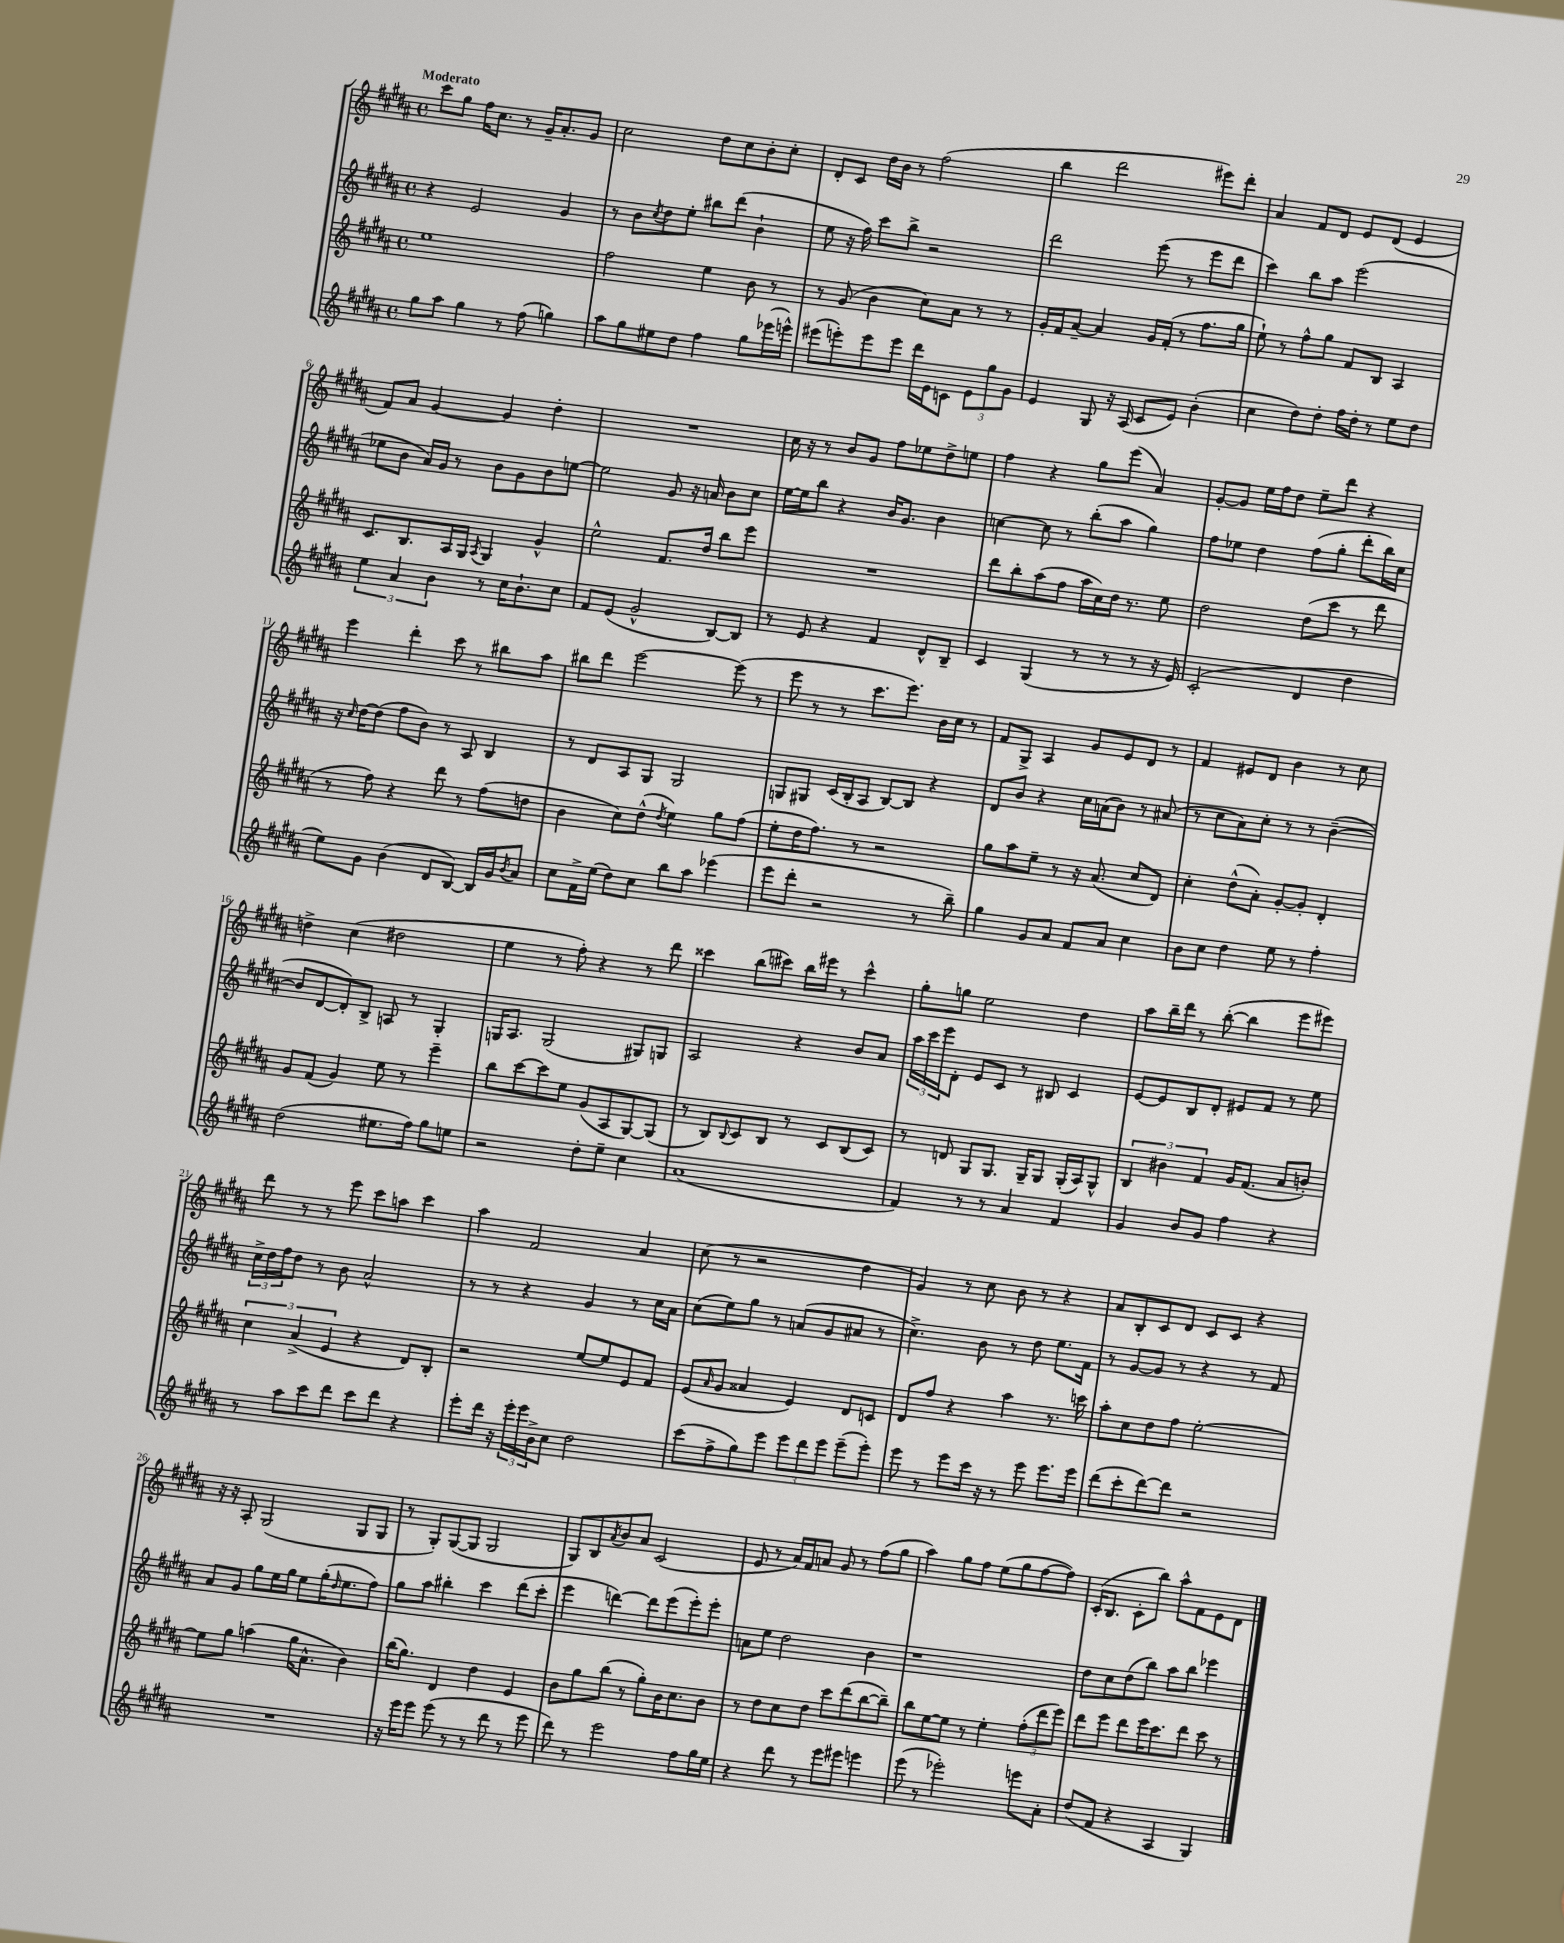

**kern	**kern	**kern	**kern
*staff4	*staff3	*staff2	*staff1
*clefG2	*clefG2	*clefG2	*clefG2
*k[f#c#g#d#a#]	*k[f#c#g#d#a#]	*k[f#c#g#d#a#]	*k[f#c#g#d#a#]
*M4/4	*M4/4	*M4/4	*M4/4
*met(c)	*met(c)	*met(c)	*met(c)
8gg#\L	1ee	4r	8ccc#\L
8aa#\J	.	.	8gg#\J
4gg#\	.	2e/	16ff#\LK
.	.	.	8.cc#\J
8r	.	.	8r
(8ff#\	.	.	16g#~/LK
.	.	.	8.a#'/
4gg\)	.	4g#/	.
.	.	.	8g#/J
=	=	=	=
8aa#\L	2ff#\	8r	2cc#\
8gg#\	.	8b\L	.
.	.	8qcc#/	.
8ee#\	.	8dd#\	.
8dd#\J	.	8ee'\J	.
4ff#\	4ee\	8bb#\L	8dd#\L
.	.	(8ddd#\J	8cc#\
8gg#\L	8b\	4b`\	8b'\
(16eee-\L	8r	.	8cc#'\J
16eee^^\JJ)	.	.	.
=	=	=	=
(8eee#\L	8r	8ee\	8d#'/L
8eee'\)	(8g#/	16r	8c#/J
.	.	16ff#\)	.
8eee\	4b\	8ccc#\L	16dd#\LL
.	.	.	16b\JJ
8eee\J	.	8bb^\J	8r
16ddd#\LL	8cc#\L)	2r	(2ff#\
16e\J	.	.	.
8c\J	8a#\J	.	.
12e\L	8r	.	.
12gg#\	.	.	.
.	8r	.	.
12g#\J	.	.	.
=	=	=	=
4e/	16g#'/LL	2ddd#\	4bb\
.	16f#/J	.	.
.	[8a#~/J	.	.
8G#/	4a#/]	.	2ddd#\
16r	.	.	.
(16A#/	.	.	.
8c#/L	16g#/LL	(8eee\	.
.	(16f#'/JJ	.	.
8e/J)	8r	8r	.
(4b'\	8.ff#\L	8eee\L	8eee#\L)
.	.	8ddd#\J	8ddd#'\J
.	16gg#\Jk	.	.
=	=	=	=
4cc#\	8ee`\)	4ccc#\)	4a#/
.	8r	.	.
8dd#\L)	8ff#^^\L	8bb\L	8f#/L
8dd#'\J	8gg#\J	8aa#\J	8d#/J
16ff#\LL	8f#/L	(2eee\	8e/L
16dd#'\JJ	.	.	.
8r	8B/J	.	(8d#/J
8ee\L	4A#/	.	4e/
8dd#\J	.	.	.
=	=	=	=
6ee\	8.c#/L	8ee-\L	8f#/L)
.	.	8b\J	8a#/J
6a#/	.	.	.
.	8.B/	.	.
.	.	16a#/LL)	[4g#/
.	.	16g#/JJ	.
6b\	.	.	.
.	16A#/L	8r	.
.	16G#/JJ	.	.
.	8qA#/	.	.
8r	4G#/	8b\L	4g#/]
16cc#\LK	.	8g#\	.
8.b`\	.	.	.
.	4g#^^/	8b\	4dd#'\
8cc#\J	.	[8ee\J	.
=	=	=	=
8f#/L	2ee^^\	2ee\]	1r
(8e/J	.	.	.
2g#^^/	.	.	.
.	8.f#/L	8g#/	.
.	.	16r	.
.	16dd#/Jk	16a/	.
[8B/L)	8bb\L	8b\L	.
8B/]J	8eee\J	8cc#\J	.
=	=	=	=
8r	1r	[16ee\LL	16cc#\
.	.	16ee\]J	16r
8e/	.	8bb\J	8r
4r	.	4r	8b/L
.	.	.	8g#/J
4f#/	.	16b/LK	8ff#\L
.	.	8.g#/J	.
.	.	.	8ee-\
8d#^^/L	.	4b\	8dd#^\
8B~/J	.	.	8ee\J
=	=	=	=
4c#/	8ddd#\L	[4cc\	4ff#\
.	8bb'\	.	.
(4G#/	(8aa#\	8cc\]	4r
.	8ff#\J	8r	.
8r	16aa#\LL	(8bb'\L	8gg#\L
.	16cc#\)	.	.
8r	16dd#\JJ	8aa#\J	(8eee\J
.	8.r	.	.
8r	.	4gg#\)	4a#/)
16r	8ee\	.	.
16e/)	.	.	.
=	=	=	=
(2c#'/	2dd#\	8ff#\L	[8g#'/L
.	.	8ee-\J	8g#/]J
.	.	4dd#\	16ee\LL
.	.	.	16ff#\J
.	.	.	8dd#\J
4d#/	(8dd#\L	(8ff#\L	8ee~\L
.	8ccc#\J	8gg#'\J	8ddd#\J
4dd#\	8r	8ddd#'\L	4r
.	8ddd#\	16bb\L)	.
.	.	16cc#\JJ	.
=	=	=	=
8ee\L)	8r	16r	4eee\
.	.	16qqcc#/	.
.	.	[16dd#\LK	.
8g#\J	8ff#\)	(8dd#\]J	.
(4b\	4r	8ff#\L	4ddd#'\
.	.	8b\J)	.
8d#/L	8ddd#\	8r	8ccc#\
[8B/J)	8r	8A#/	8r
16B/]LL	(8ff#\L	4B/	8bb#\L
16g#/J	.	.	.
8qb/	.	.	.
8a#/J	8dd\J	.	8aa#\J
=	=	=	=
8cc#\L	4b\	8r	8bb#\L
16f#^\L	.	8d#/L	8ddd#\J
(16ee\JJ	.	.	.
8dd#\L)	8cc#\L)	8A#/	[2eee\
8cc#\J	(8dd#^^\J	8G#/J	.
.	8qdd#/	.	.
8bb\L	4ee\)	2G#/	.
8aa#\J	.	.	.
(4eee-\	8gg#\L	.	(8eee\]
.	(8ff#\J	.	8r
=	=	=	=
8eee\L	8ee'\L	8G/L	8eee\
8ddd#'\J	16dd#\K	8G#/J	8r
.	8.ff#\J)	.	.
2r	.	(16c#/LL	8r
.	.	16B'/J	.
.	8r	8A#/J	8.ccc#\L
.	2r	[8B/L)	.
.	.	.	8.eee\J)
.	.	8B/]J	.
8r	.	4r	16b\LL
.	.	.	16cc#\JJ
8bb~\)	.	.	8r
=	=	=	=
4gg#\	8gg#\L	8d#/L	8f#/L
.	8aa#\	8b/J	8G#^/J
8g#/L	8ee~\J	4r	4A#/
8a#/J	8r	.	.
8f#/L	16r	16cc#\LL	8g#/L
.	(8.a#/	(16a\J	.
8a#/J	.	8b\J)	8e/
4cc#\	8cc#/L	8r	8d#/J
.	8d#/J)	(8a#/	8r
=	=	=	=
8b\L	4cc#'\	8r	4f#/
8cc#\J	.	8cc#\L	.
4dd#\	(8dd#^^\L	8a#\)	8e#/L
.	8a#'\J)	8cc#'\J	8d#/J
8ee\	[8g#'/L	8r	4b\
8r	8g#'/]J	8r	.
4ff#'\	4d#'/	([4b~\	8r
.	.	.	8cc#\
=	=	=	=
(2dd#\	8g#/L	8b/]L	4dd^\
.	(8f#/J	[8d#/	.
.	4g#/)	8d#'/])	(4cc#\
.	.	8B^/J	.
8.ee#\L	8ee\	8A/	2dd#\
.	8r	8r	.
16ff#\Jk)	.	.	.
8gg#\L	4eee~\	4G#'/	.
8ee\J	.	.	.
=	=	=	=
2r	8bb\L	16G/LK	4ee\
.	.	8.A#/J	.
.	[8ccc#\	.	.
.	8ccc#\]	(2G/	8r
.	8ee\J	.	8ff#'\)
8dd#'\L	(8g#/L	.	4r
8ee~\J	8A#/	.	.
4cc#\	[8G#/)	8G#/L)	8r
.	(8G#/]J	8G/J	8ddd#\
=	=	=	=
(1a#	8r	2A#/	4ccc##\
.	8B/L)	.	.
.	8qqB/	.	.
.	8c#/	.	(8bb\L
.	8B/J	.	8ccc#\J)
.	8r	4r	16bb\LL
.	.	.	16eee#\JJ
.	8c#/L	.	8r
.	(8B/	8b/L	4ccc#^^\
.	8c#/J)	8a#/J	.
=	=	=	=
4f#/)	8r	24aa#\LL	8gg#'\L
.	.	24ccc#\	.
.	.	24eee\J	.
.	8d/	8d#'\J	8gg\J
8r	8G#/L	8e/L	2ee\
8r	8.G#/J	8c#/J	.
4a#/	.	8r	.
.	16G#~/LK	.	.
.	8G#/J	8B#/	.
4f#/	(16G#'/LL	4c#/	4dd#\
.	16A#/J)	.	.
.	8G#^^/J	.	.
=	=	=	=
4g#/	6B/	[8e/L	8aa#\L
.	.	8e/]	16bb~\L
.	6b#\	.	.
.	.	.	16ddd#\JJ
8b/L	.	8B/	8r
.	6f#/	.	.
8g#/J	.	8d#'/J	([8bb'\
4ff#\	16g#/LK	8e#/L	4bb\]
.	(8.f#/J	.	.
.	.	8f#/J	.
4r	8a#/L	8r	8eee\L
.	8b'/J)	8ee\	8eee#\J)
=	=	=	=
8r	6cc#\	24cc#^\LL	8ddd#\
.	.	24dd#\	.
.	.	24ff#\J	.
8aa#\L	.	8dd#\J	8r
.	(6a#^/	.	.
8ccc#\	.	8r	8r
.	6e/	.	.
8ddd#\J	.	8b\	8eee\
8ccc#\L	4r	2a#^^/	8ccc#\L
8ddd#\J	.	.	8aa\J
4r	8d#/L)	.	4ccc#\
.	8B'/J	.	.
=	=	=	=
8eee'\L	2r	8r	4aa#\
16ddd#\Jk	.	8r	.
16r	.	.	.
24eee'\LL	.	4r	2f#/
24eee\	.	.	.
24b^\J	.	.	.
8cc#\J	.	.	.
2dd#\	[8ee/L	4g#/	.
.	8ee/]	.	.
.	8e/	8r	4a#/
.	8f#/J	16cc#\LL	.
.	.	16a#\JJ	.
=	=	=	=
(8ccc#\L	(8e/L	(8cc#\L	(8cc#\
.	16qqa#/	.	.
8ff#^\	8g#/J	8ee\)	8r
8gg#\)	4a##/	8gg#\J	2r
8eee\J	.	8r	.
12eee\L	4e/)	(8a/L	.
12ddd#\	.	.	.
.	.	8g#/	.
12eee\J	.	.	.
(8eee~\L	8d#/L	8a#/J	4dd#\
8eee'\J)	8c/J	8r	.
=	=	=	=
8eee\	8d#/L	4.cc#^\)	4g#/)
8r	8ff#/J	.	.
8eee\L	4r	.	8r
16ccc#\Jk	.	8b\	8cc#\
16r	.	.	.
8r	4aa#\	8r	8b\
8eee\	.	8dd#\	8r
8.eee\L	8.r	8.ee\L	4r
16eee\Jk	16ccc\	16f#\Jk	.
=	=	=	=
(8ddd#\L	8aa#'\L	8r	8a#/L
8ccc#'\	8cc#\	[8g#/L	8B'/
[8ddd#\)	8dd#\	8g#/]J	8c#/
8ddd#\]J	8ff#\J	8r	8d#/J
2r	[2ee'\	4r	8c#/L
.	.	.	8c#/J
.	.	8r	4r
.	.	8f#/	.
=	=	=	=
1r	8ee\]L	8a#/L	16r
.	.	.	16r
.	8gg#\J	8g#/J	8A#'/
.	(4aa\	8gg#\L	(2G#/
.	.	16ee\L	.
.	.	16gg#\JJ	.
.	16gg#\LK	8ee\L	.
.	8.a#^^\J	.	.
.	.	(16gg#'\K	.
.	.	16qqdd#/	.
.	.	8.ee\	.
.	4b\)	.	8G#/L
.	.	8ff#\J)	8G#/J
=	=	=	=
16r	(16bb\LK	8gg#\L	8r
16eee\LK	8.gg#\J)	.	.
8eee\J	.	8aa#\J	8G#'/L)
(8eee\	4d#/	4bb#'\	([8G#/
8r	.	.	8G#/]J
8r	4dd#\	4ccc#\	2G#/
8ddd#\	.	.	.
8r	4e/	(8ddd#\L	.
8eee\	.	8ccc#'\J	.
=	=	=	=
8ddd#\)	8b\L	4eee\	8G#/L)
8r	8gg#\	.	8B/
.	.	.	8qa#/
2eee\	(8bb\J	[4ddd\)	8b/
.	8r	.	8a#/J
.	8gg#'\L)	8ddd\]L	(2c#/
.	16b\K	(8eee\	.
.	8.cc#\	.	.
8ff#\L	.	8eee'\)	.
16gg#\L	8b\J	8eee'\J	.
16ee\JJ	.	.	.
=	=	=	=
4r	8r	8a\L	8e/
.	8dd#\L	8ee\J	8r
8ddd#\	8cc#\	2dd#\	16a#/LL)
.	.	.	16f#/J
8r	8dd#\J	.	8a/J
8eee\L	8ccc#\L	.	8g#/
8eee#\J	(8ddd#\	.	8r
4eee\	[8bb\	4b\	(8ff#\L
.	8bb~\]J)	.	8gg#\J
=	=	=	=
(8eee\	8bb\L	1r	4aa#\)
8r	[8ee\	.	.
2eee-'\)	8ee\]J	.	8gg#\L
.	8r	.	8ff#\J
.	4ee'\	.	(8ee\L
.	.	.	8gg#\
8eee\L	(12ff#'\L	.	[8ff#\
.	12ddd#\	.	.
8a#'\J	.	.	8ff#\]J)
.	12eee\J)	.	.
=	=	=	=
(8dd#/L	8ddd#\L	8dd#\L	(16c#'/LK
.	.	.	8.B/J
8f#/J	8eee\J	8cc#\	.
4r	8ddd#\L	(8dd#\	8c#'\L
.	16eee\K	8bb\J)	8bb\J)
.	8.ccc#\	.	.
4A#/	.	8aa#\L	8aa#^^\L
.	8ddd#\J	8bb\J	8f#\
4G#/)	8ccc#\	4eee-\	8e\
.	8r	.	8d#\J
==	==	==	==
*-	*-	*-	*-
